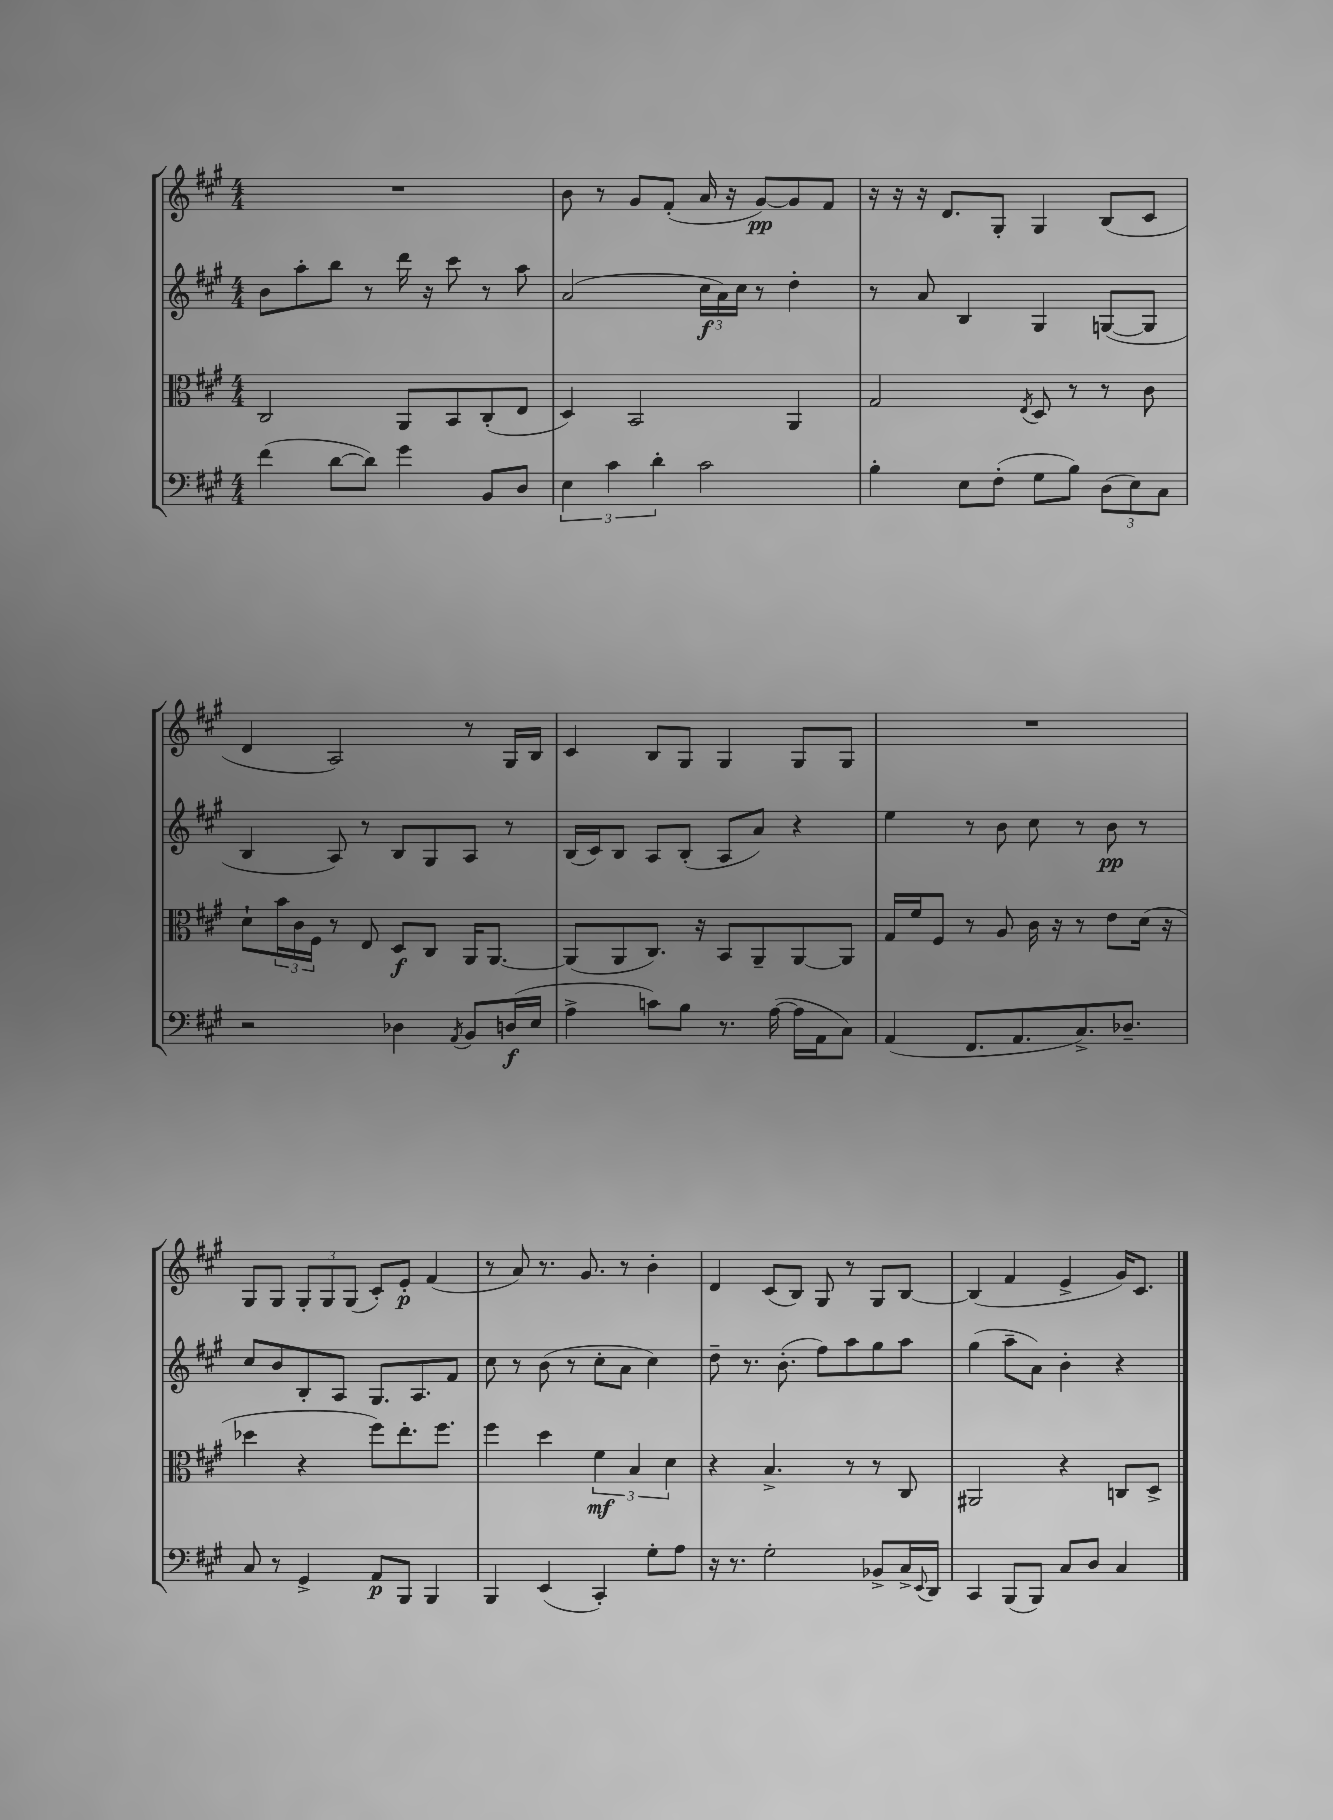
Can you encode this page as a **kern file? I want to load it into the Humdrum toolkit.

**kern	**kern	**kern	**kern
*staff4	*staff3	*staff2	*staff1
*clefF4	*clefC3	*clefG2	*clefG2
*k[f#c#g#]	*k[f#c#g#]	*k[f#c#g#]	*k[f#c#g#]
*M4/4	*M4/4	*M4/4	*M4/4
(4f#\	2C#/	8b\L	1r
.	.	8aa'\	.
[8d\L	.	8bb\J	.
8d\]J)	.	8r	.
4g#\	8AA/L	16ddd\	.
.	.	16r	.
.	8BB/	8ccc#\	.
8BB/L	(8C#'/	8r	.
8D/J	8E/J	8aa\	.
=	=	=	=
6E\	4D/)	(2a/	8b\
.	.	.	8r
6c#\	.	.	.
.	2BB/	.	8g#/L
6d'\	.	.	.
.	.	.	(8f#'/J
2c#\	.	24cc#\LL	16a/
.	.	24a\)	.
.	.	.	16r
.	.	24cc#\JJ	.
.	.	8r	[8g#/L)
.	4AA/	4dd'\	8g#/]
.	.	.	8f#/J
=	=	=	=
4B'\	2G#/	8r	16r
.	.	.	16r
.	.	8a/	16r
.	.	.	8.d/L
8E\L	.	4B/	.
(8F#'\J	.	.	8G#'/J
.	8qE/	.	.
8G#\L	8D/	4G#/	4G#/
8B\J)	8r	.	.
(12D\L	8r	([8G/L	(8B/L
12E\)	.	.	.
.	8c#\	8G/]J	8c#/J
12C#\J	.	.	.
=	=	=	=
2r	8d`\L	4B/	4d/
.	24b\L	.	.
.	24c#\	.	.
.	24F#\JJ	.	.
.	8r	8A/)	2A/)
.	8E/	8r	.
4D-\	8D/L	8B/L	.
.	8C#/J	8G#/	.
8qAA/	.	.	.
8BB/L	16AA/LK	8A/J	8r
.	[8.AA/J	.	.
(16D/L	.	8r	16G#/LL
16E/JJ	.	.	16B/JJ
=	=	=	=
4A^\	(8AA/]L	(16B/LL	4c#/
.	.	16c#/J)	.
.	8AA/	8B/J	.
8c\L)	8.C#/J)	8A/L	8B/L
8B\J	.	(8B'/J	8G#/J
.	16r	.	.
8.r	8BB/L	8A/L	4G#/
.	8AA~/	8a/J)	.
([16A\	.	.	.
16A\]LL	[8AA/	4r	8G#/L
16AA\J	.	.	.
8C#\J)	8AA/]J	.	8G#/J
=	=	=	=
(4AA/	16G#/LL	4ee\	1r
.	16f#/J	.	.
.	8F#/J	.	.
8.FF#/L	8r	8r	.
.	8A/	8b\	.
8.AA/	.	.	.
.	16c#\	8cc#\	.
.	16r	.	.
8.C#^/)	8r	8r	.
.	8e\L	8b\	.
8.D-~/J	.	.	.
.	(16d\Jk	8r	.
.	16r	.	.
=	=	=	=
8C#/	4dd-\	8cc#/L	8G#/L
8r	.	8b/	8G#/J
4GG#^/	4r	8B'/	12G#'/L
.	.	.	12G#/
.	.	8A/J	.
.	.	.	(12G#/J
8AA/L	8ff#\L)	8.G#/L	8c#'/L)
8BBB/J	8.ee'\	.	8e'/J
.	.	8.A/	.
4BBB/	.	.	(4f#/
.	8.ff#\J	.	.
.	.	8f#/J	.
=	=	=	=
4BBB/	4ff#\	8cc#\	8r
.	.	8r	8a/)
(4EE/	4dd\	(8b\	8.r
.	.	8r	.
.	.	.	8.g#/
4CC#'/)	6f#\	8cc#'\L	.
.	.	8a\J	8r
.	6B/	.	.
8G#'\L	.	4cc#\)	4b'\
.	6d\	.	.
8A\J	.	.	.
=	=	=	=
16r	4r	8dd~\	4d/
8.r	.	.	.
.	.	8.r	.
2G#'\	4.B^/	.	(8c#/L
.	.	(8.b'\	.
.	.	.	8B/J)
.	.	8ff#\L)	8G#/
.	8r	8aa\	8r
8BB-^/L	8r	8gg#\	8G#/L
16C#^/L	8C#/	8aa\J	[8B/J
8qqEE/	.	.	.
16DD/JJ	.	.	.
=	=	=	=
4CC#/	2AA#/	(4gg#\	(4B/]
(8BBB/L	.	8aa~\L	4f#/
8BBB/J)	.	8a\J)	.
8C#/L	4r	4b'\	4e^/
8D/J	.	.	.
4C#/	8C/L	4r	16g#/LK)
.	.	.	8.c#/J
.	8D^/J	.	.
==	==	==	==
*-	*-	*-	*-
